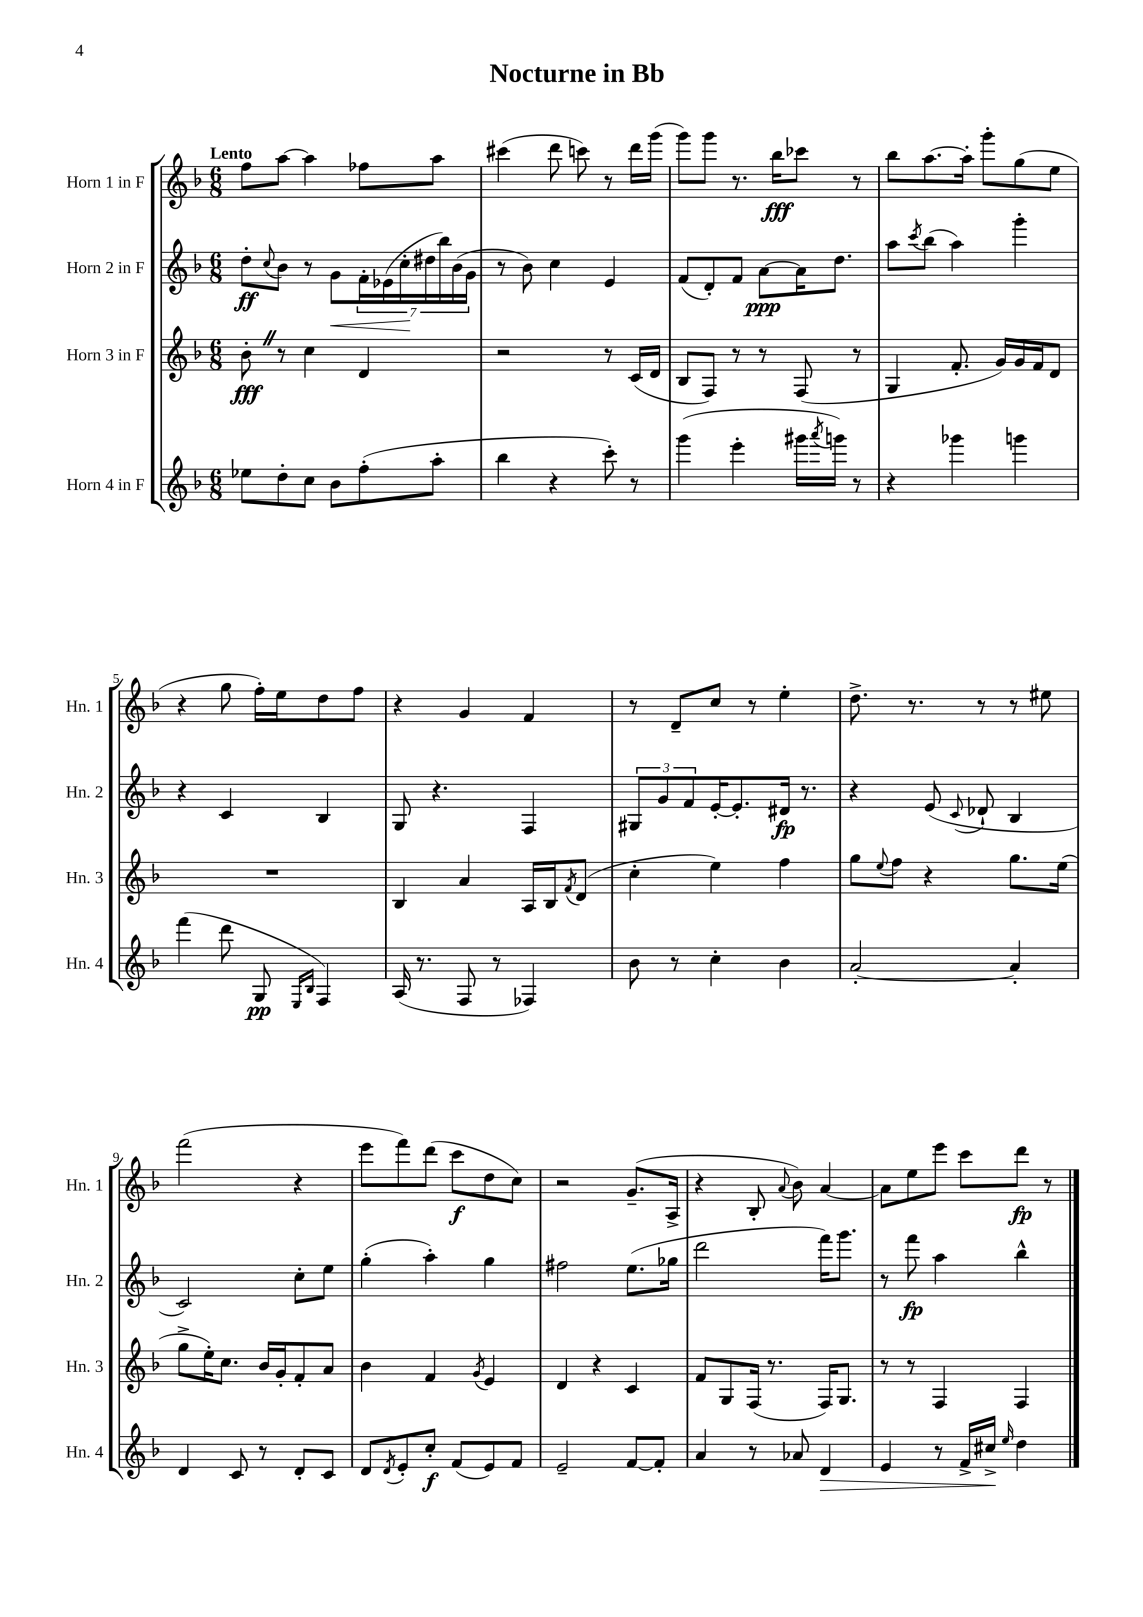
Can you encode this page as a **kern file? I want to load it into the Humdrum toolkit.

**kern	**kern	**kern	**kern
*staff4	*staff3	*staff2	*staff1
*clefG2	*clefG2	*clefG2	*clefG2
*k[b-]	*k[b-]	*k[b-]	*k[b-]
*M6/8	*M6/8	*M6/8	*M6/8
8ee-\L	8b-'\	8dd'\L	8ff\L
.	.	8qqcc/	.
8dd'\	8r	8b-\J	[8aa\J
8cc\J	4cc\	8r	4aa\]
8b-\L	.	8g\L	.
(8ff'\	4d/	28f'\L	8ff-\L
.	.	(28e-\	.
.	.	28cc'\	.
.	.	28dd#\	.
8aa'\J	.	.	8aa\J
.	.	28bb-\)	.
.	.	(28b-\	.
.	.	28g\JJ	.
=	=	=	=
4bb-\	2r	8r	(4ccc#\
.	.	8b-\)	.
4r	.	4cc\	8ddd\
.	.	.	8ccc\)
8ccc'\)	8r	4e/	8r
8r	(16c/LL	.	16ddd\LL
.	16d/JJ	.	(16ggg\JJ
=	=	=	=
(4ggg\	8B-/L	(8f/L	8ggg\L)
.	8F/J)	8d'/)	8ggg\J
4eee'\	8r	8f/J	8.r
.	8r	[8a\L	.
.	.	.	16bb-\LK
16ggg#\LL	(8F/	16a\]K	8ccc-\J
8qaaa/	.	.	.
16ggg\JJ)	.	8.dd\J	.
8r	8r	.	8r
=	=	=	=
4r	4G/	8aa\L	8bb-\L
.	.	8qccc/	.
.	.	(8bb-\J	[8.aa\
4ggg-\	8.f'/	4aa\)	.
.	.	.	16aa'\]Jk
.	.	.	8ggg'\L
.	16g/LL)	.	.
4ggg\	16g/	4ggg'\	(8gg\
.	16f/J	.	.
.	8d/J	.	8ee\J
=	=	=	=
(4fff\	2.r	4r	4r
8ddd\	.	4c/	8gg\
8G/	.	.	16ff'\LL)
.	.	.	16ee\J
16qqE/LL	.	.	.
16qqB-/JJ	.	.	.
4F/)	.	4B-/	8dd\
.	.	.	8ff\J
=	=	=	=
(16A/	4B-/	8G/	4r
8.r	.	.	.
.	.	4.r	.
8F/	4a/	.	4g/
8r	.	.	.
4F-/)	16A/LL	4F/	4f/
.	16B-/J	.	.
.	8qf/	.	.
.	(8d/J	.	.
=	=	=	=
8b-\	4cc'\	12G#/L	8r
.	.	12g/	.
8r	.	.	8d~/L
.	.	12f/	.
4cc'\	4ee\)	[16e'/K	8cc/J
.	.	8.e'/]	.
.	.	.	8r
4b-\	4ff\	16d#/Jk	4ee'\
.	.	8.r	.
=	=	=	=
[2a'/	8gg\L	4r	8.dd^\
.	8qqee/	.	.
.	8ff\J	.	.
.	.	.	8.r
.	4r	(8e/	.
.	.	8qqc/	.
.	.	8d-`/	8r
4a'/]	8.gg\L	4B-/	8r
.	.	.	8ee#\
.	(16ee\Jk	.	.
=	=	=	=
4d/	8gg^\L	2c/)	(2fff\
.	16ee'\K)	.	.
.	8.cc\J	.	.
8c/	.	.	.
8r	16b-/LL	.	.
.	16g'/J	.	.
8d'/L	8f'/	8cc'\L	4r
8c/J	8a/J	8ee\J	.
=	=	=	=
8d/L	4b-\	(4gg'\	8eee\L
8qd/	.	.	.
8e'/	.	.	8fff\)
8cc'/J	4f/	4aa'\)	(8ddd\J
(8f/L	.	.	8ccc\L
.	8qg/	.	.
8e/)	4e/	4gg\	8dd\
8f/J	.	.	8cc\J)
=	=	=	=
2e~/	4d/	2ff#\	2r
.	4r	.	.
[8f/L	4c/	(8.ee\L	(8.g~/L
8f'/]J	.	.	.
.	.	16gg-\Jk	16A^/Jk
=	=	=	=
4a/	8f/L	2ddd\	4r
.	8G/	.	.
8r	(16F/Jk	.	8B-'/
.	8.r	.	.
.	.	.	8qqa/
8a-/	.	.	8b-\)
4d/	16F/LK)	16fff\LK)	[4a/
.	8.G/J	8.ggg\J	.
=	=	=	=
4e/	8r	8r	8a\]L
.	8r	8fff\	8ee\
8r	4F/	4aa\	8eee\J
16f^/LL	.	.	8ccc\L
16cc#^/JJ	.	.	.
16qqee/	.	.	.
4dd\	4F/	4bb-^^\	8ddd\J
.	.	.	8r
==	==	==	==
*-	*-	*-	*-
